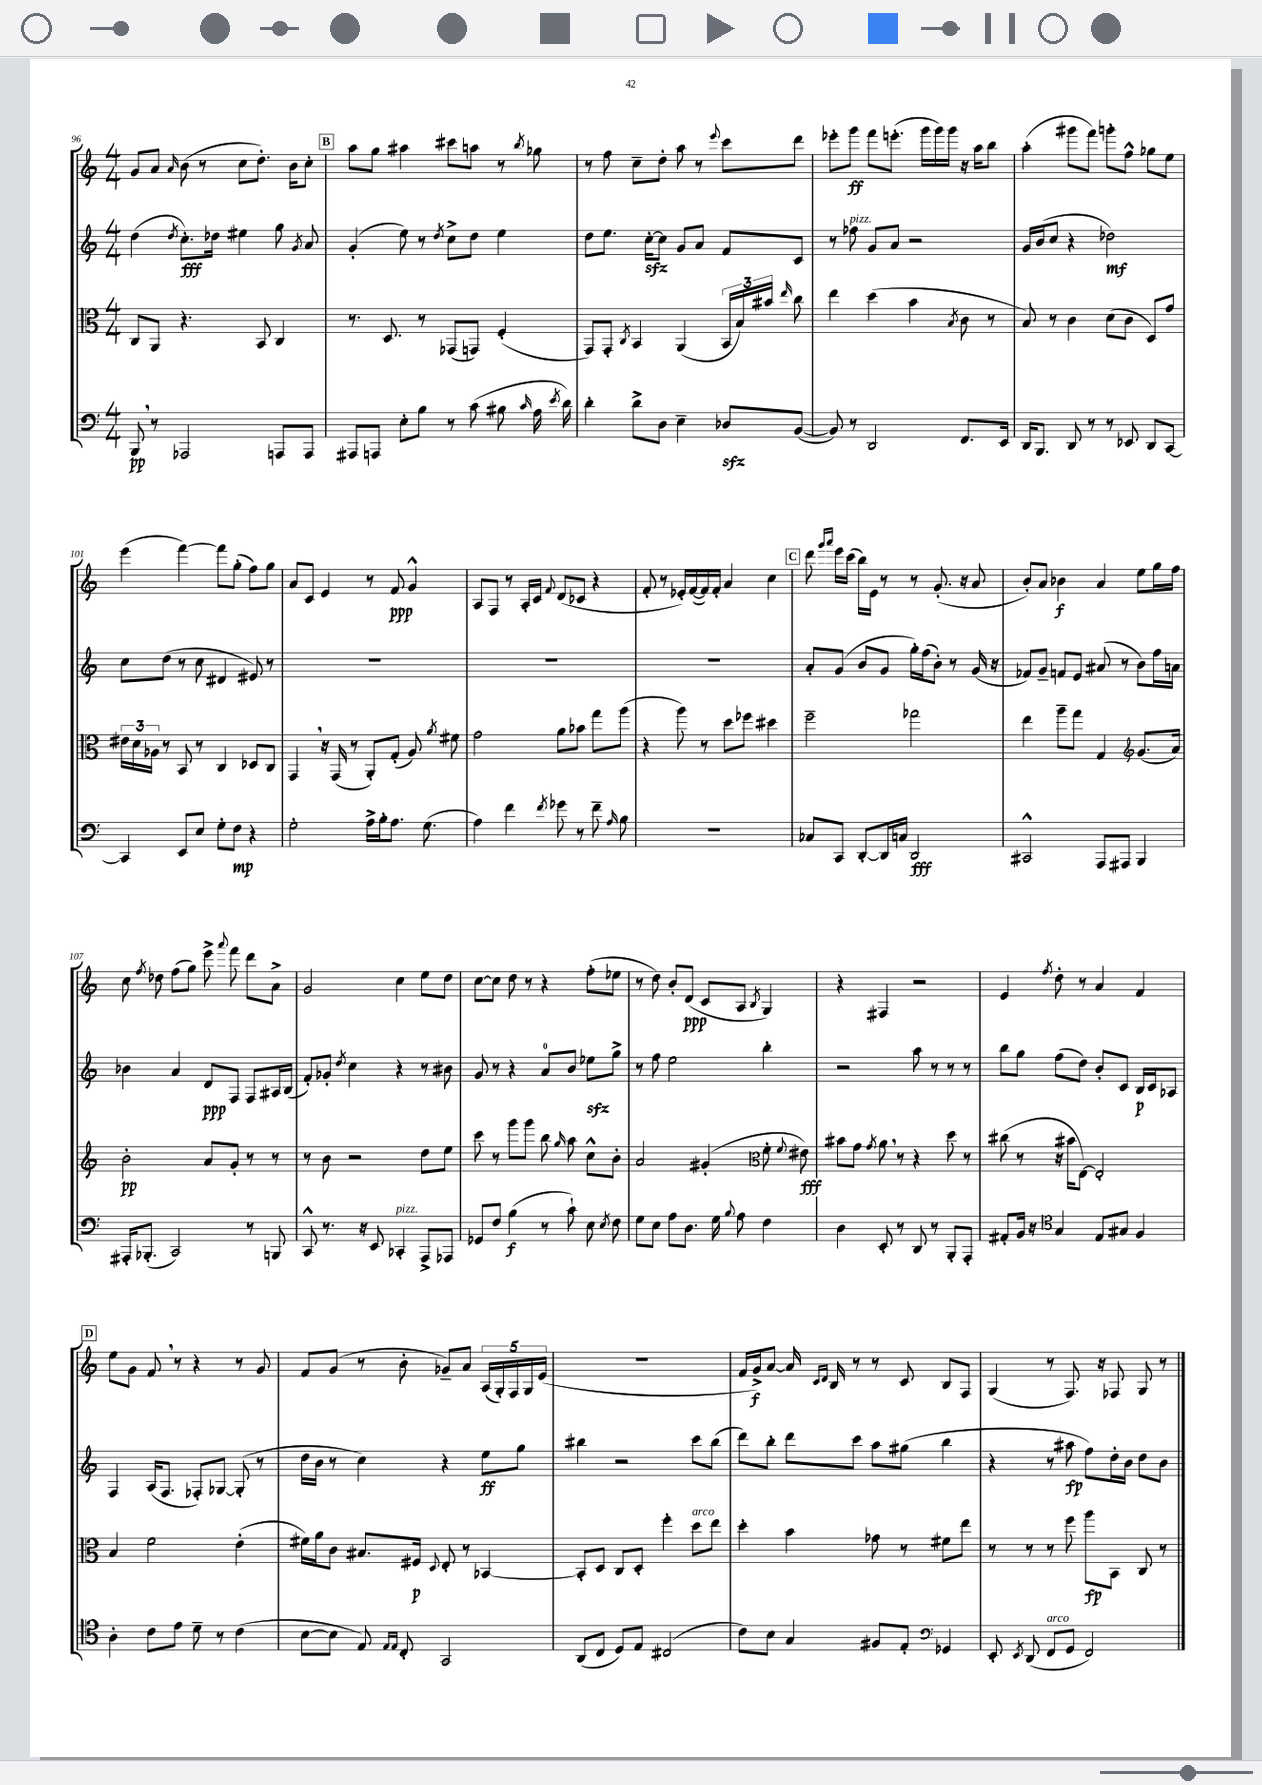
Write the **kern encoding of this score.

**kern	**kern	**kern	**kern
*staff4	*staff3	*staff2	*staff1
*clefF4	*clefC3	*clefG2	*clefG2
*k[]	*k[]	*k[]	*k[]
*M4/4	*M4/4	*M4/4	*M4/4
8BBB	8C	(4dd	8g
8r	8AA	.	8a
.	.	8qdd	16qqa
2AAA-	4.r	8.cc')	(8b
.	.	.	8r
.	.	16dd-	.
.	.	4ee#	8cc
.	8BB	.	8.dd')
8AAA	4C	8gg	.
.	.	.	16b
.	.	8qg	.
8AAA	.	8a	8cc'
=	=	=	=
8AAA#	8.r	(4g'	8aa
8AAA	.	.	8gg
.	8.D	.	.
8E'	.	8ee)	4aa#
8B	8r	8r	.
.	.	8qdd	.
8r	(8GG-	8cc^	8ccc#
(8c	8GG)	8dd	8aa
8B#	(4F'	4ee	8r
16qqc	.	.	8qbb
16A	.	.	8gg-
8qe	.	.	.
16d)	.	.	.
=	=	=	=
4d'	8GG)	8dd	8r
.	8GG'	8.ee	8ff
.	8qC	.	.
8d^	4BB	.	8cc~
.	.	[16cc'	.
8D	.	8cc]	8dd'
4E~	(4AA	8g	8aa
.	.	8a	8r
.	.	.	8qqeee
8D-	24BB	8f	8ccc
.	24B)	.	.
.	24b#	.	.
.	16qqee	.	.
([8BB	8cc	8c	8ddd
=	=	=	=
8BB])	4ee	8r	8eee-'
8r	.	8ff-	8ggg
2DD	(4dd	8g	8fff
.	.	8a	(8.eee'
.	4b	2r	.
.	.	.	16ggg
.	.	.	16ggg)
.	.	.	16ggg
.	8qB	.	.
8.FF	8c	.	16r
.	.	.	16aa
.	8r	.	8bb
16EE	.	.	.
=	=	=	=
16DD	8B)	16g	(4aa'
8.BBB	.	(16b	.
.	8r	8cc	.
8DD	4c	4r	8ggg#
8r	.	.	8fff)
8r	(8d	2dd-)	8ggg'
8EE-	8c	.	8ff^^
8DD	8D)	.	8gg-
[8CC	8g	.	8ee
=	=	=	=
4CC]	24e#	8cc	(4eee
.	24d	.	.
.	24A-	.	.
.	8r	(8dd	.
8EE	8BB	8r	[4fff)
8E	8r	8cc	.
8G'	4C	4d#	8fff]
8F	.	.	(8gg'
4r	8D-	8e#)	8ff)
.	8C	8r	8gg
=	=	=	=
2G'	4GG	1r	8a
.	.	.	8c
.	16r	.	4e
.	(16GG	.	.
.	8r	.	.
16A^	8AA')	.	8r
16B'	.	.	.
8.A	(8G'	.	8f
.	8A)	.	4g^^
(8.G	.	.	.
.	8qa	.	.
.	8f#	.	.
=	=	=	=
4A)	2g	1r	8A
.	.	.	8F
4f	.	.	8r
.	.	.	16A'
.	.	.	16c
8qf	.	.	8qqf
8g-	8a	.	(8d
8r	8b-	.	8c-
8f~	8gg	.	4r
16qqA	.	.	.
8B	(8aa	.	.
=	=	=	=
1r	4r	1r	8f'
.	.	.	8r
.	8aa)	.	16e-')
.	.	.	([16f
.	8r	.	16f])
.	.	.	16f'
.	8dd	.	4a
.	8ff-	.	.
.	4dd#	.	4cc
=	=	=	=
8C-	2ff~	8a'	8ddd
.	.	.	16qqggg
.	.	.	16qqaaa
8CC	.	(8g	16eee
.	.	.	(16ccc
[8DD'	.	8b	16bb)
.	.	.	16e
16DD]	.	8g	8r
16C	.	.	.
2DD	2gg-	16gg')	8r
.	.	(16ff	.
.	.	8b')	(8.g'
.	.	8r	.
.	.	.	16r
.	.	(16g	8a
.	.	16r	.
=	=	=	=
2CC#^^	4ee	8f-)	8b')
.	.	8g~	8a
.	8aa~	8f	4b-
.	8gg	8e	.
8AAA	4G	(8a#	4a
8AAA#	.	8r	.
*	*clefG2	*	*
4BBB	(8.g	8b)	8ee
.	.	16ff	16gg
.	16a)	16a	16ff
=	=	=	=
16AAA#'	2b'	4b-	8cc
(8.BBB-'	.	.	.
.	.	.	8qff
.	.	.	8dd-
2CC)	.	4a	(8ff
.	.	.	8gg)
.	8a	8d	8eee^
.	.	.	8qqaaa
.	8g'	8F	8fff
8r	8r	8F	8ddd
8BBB	8r	16A#	8a^
.	.	(16B	.
=	=	=	=
8CC^^	8r	8f')	2g
8.r	8b	8g-'	.
.	.	8qdd	.
.	2r	4cc	.
16r	.	.	.
8EE	.	.	.
4CC-'	.	4r	4cc
8AAA^	8dd	8r	8ee
8AAA-	8ee	8b#	8dd
=	=	=	=
8GG-	8ccc	8g	[8cc
8F	8r	8r	8cc]
(4B	8ggg	4r	8dd
.	8ggg	.	8r
8r	8bb	8a	4r
.	16qqgg	.	.
8c`)	8aa	8b	.
8E	8cc^^	8ee-	(8ff'
8qE	.	.	.
8F	8b'	8gg^	8ee-
=	=	=	=
8G	2a	8r	8r
8E	.	8ff	8dd)
8A	.	2ee	8b'
8.D	.	.	(8d
.	(4g#'	.	8c
16G	.	.	.
8qqB	.	.	.
8A	.	.	8A
*	*clefC3	*	*
.	.	.	8qB
4F	8f'	4bb'	4G)
.	8qqf	.	.
.	8e#)	.	.
=	=	=	=
4D	8b#	2r	4r
.	8g	.	.
.	8qg	.	.
8EE'	8a	.	4F#
8r	8r	.	.
8DD	4r	8aa	2r
8r	.	8r	.
8BBB'	8dd	8r	.
8AAA'	8r	8r	.
=	=	=	=
8AA#'	(8cc#	8bb	4e
16BB	8r	8gg	.
16r	.	.	.
*clefC4	*	*	*
.	.	.	8qff
4G	16r	(8ff	8dd'
.	16b#	.	.
.	[8E)	8dd)	8r
8E	2E']	8b'	4a
8G#	.	8c	.
4F	.	16B	4f
.	.	16c	.
.	.	8A-	.
=	=	=	=
4A'	4B	4F	8ee
.	.	.	8g
8c	2f	(16A	8f
.	.	8.F	.
8e	.	.	8r
8d~	.	8F-')	4r
8r	.	[8G-	.
(4c	(4e'	(8G-']	8r
.	.	8r	8g
=	=	=	=
[8B	16f#)	16dd	8f
.	16a	16b	.
8B]	8c	8r	(8g
8E)	8.B#	4cc)	8r
16qqE	.	.	.
16qqE	.	.	.
8C'	.	.	8b'
.	16F#	.	.
.	8qqD	.	.
2GG	8E'	4r	8g-~)
.	8r	.	8a
.	[4BB-	8ee	(20A
.	.	.	20G')
.	.	.	20F
.	.	8gg	.
.	.	.	20G
.	.	.	(20e
=	=	=	=
(8AA	8BB-']	4bb#	1r
8C	8D	.	.
8D)	8C	2r	.
8E	8D'	.	.
(2C#	4ff'	.	.
.	8dd	8ccc	.
.	8ee	(8bb#	.
=	=	=	=
8c)	4dd'	8ddd)	16f
.	.	.	16g^)
8B	.	8bb'	[8a
4G	4b	8ddd	16a]
.	.	.	16qqc
.	.	.	16qqd
.	.	.	16B
.	.	8ccc	8r
8F#	8g-	8aa	8r
8E'	8r	(8gg#	8c
*clefF4	*	*	*
4GG-	8f#	4bb	8B
.	8ee	.	8F
=	=	=	=
8EE'	8r	4r	(4G
8qEE	.	.	.
(8DD	8r	.	.
8FF	8r	8r	8r
8GG	8ff	8aa#	8.F)
2FF)	8aa	8ff)	.
.	.	.	16r
.	8BB	16dd'	8F-
.	.	16b	.
.	8C	8dd	8G
.	8r	8b	8r
==	==	==	==
*-	*-	*-	*-
